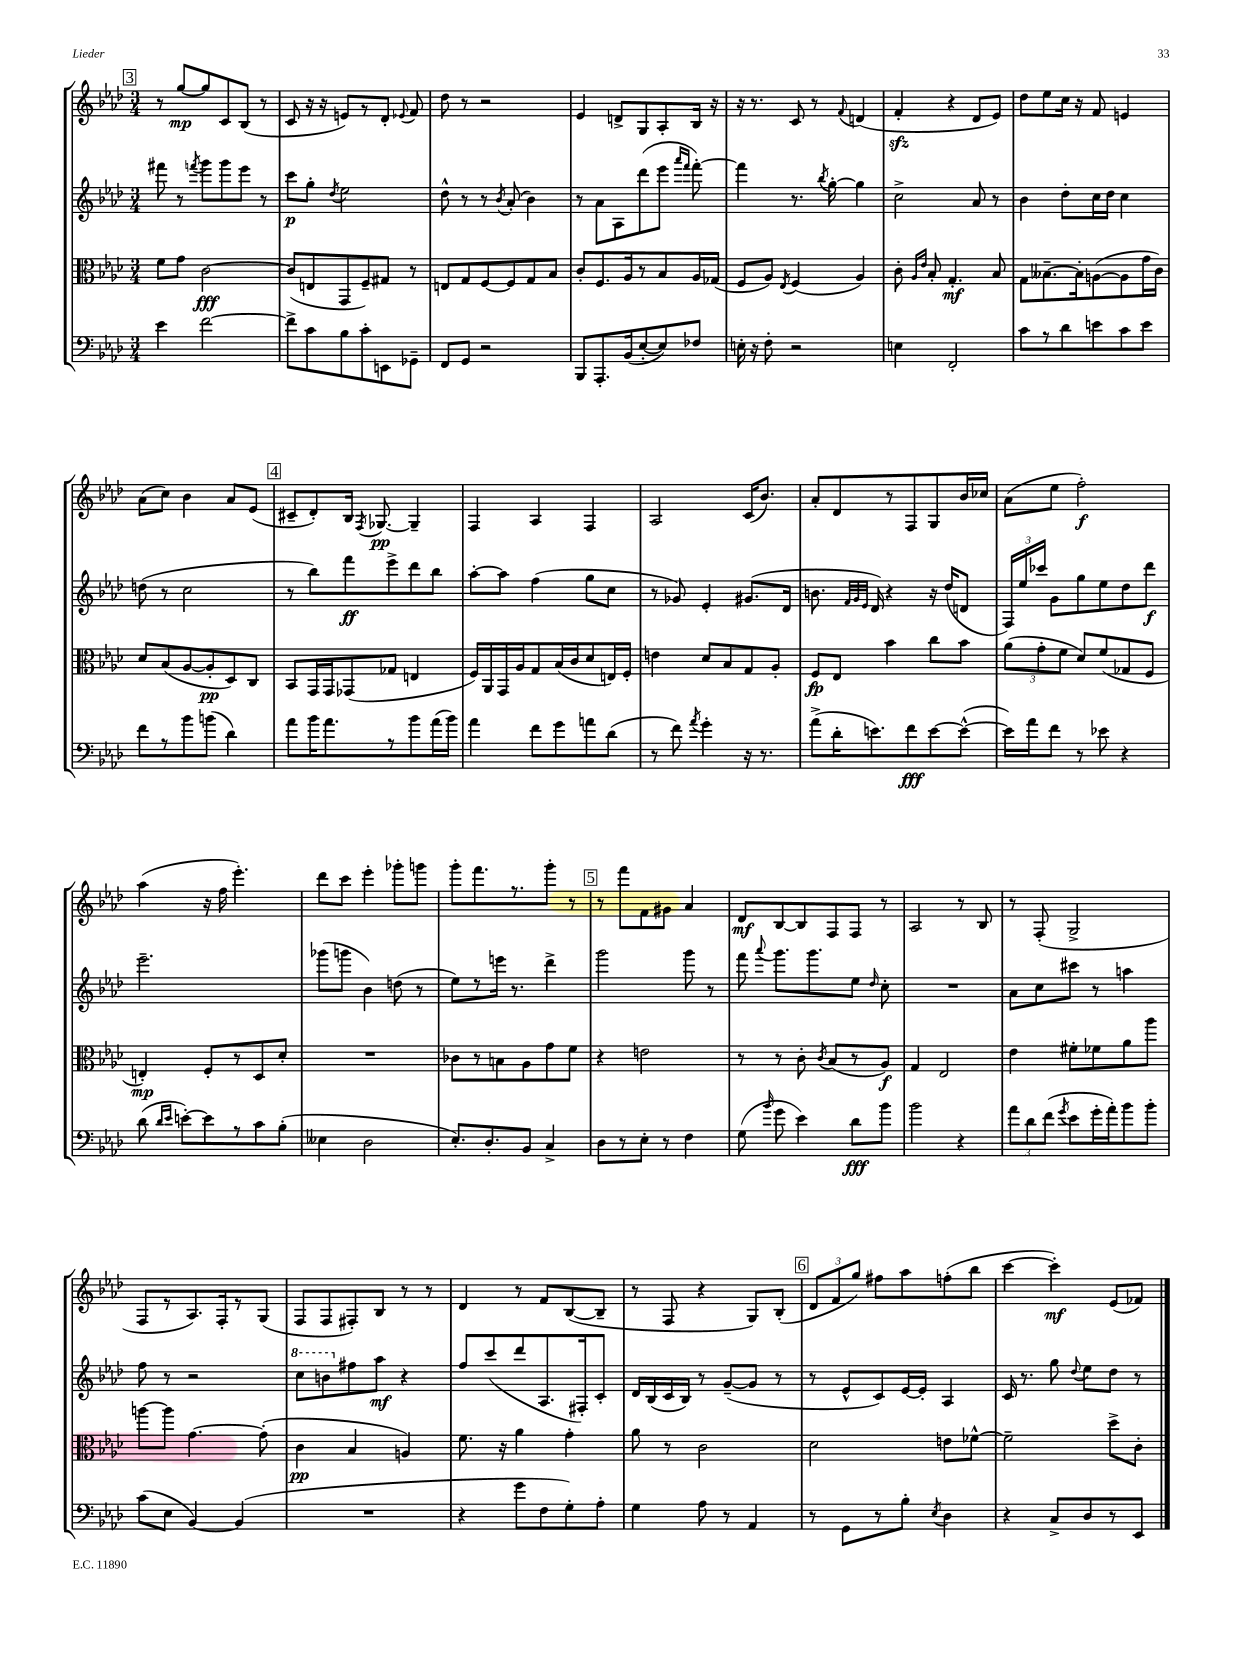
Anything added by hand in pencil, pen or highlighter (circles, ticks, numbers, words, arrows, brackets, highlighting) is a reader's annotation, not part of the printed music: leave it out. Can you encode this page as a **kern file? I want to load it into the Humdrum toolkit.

**kern	**kern	**kern	**kern
*staff4	*staff3	*staff2	*staff1
*clefF4	*clefC3	*clefG2	*clefG2
*k[b-e-a-d-]	*k[b-e-a-d-]	*k[b-e-a-d-]	*k[b-e-a-d-]
*M3/4	*M3/4	*M3/4	*M3/4
4e-	8f	8fff#	8r
.	8g	8r	[8gg
.	.	8qfff	.
[2f	[2c	8ggg	8gg]
.	.	8ggg	8c
.	.	8eee-	(8B-
.	.	8r	8r
=	=	=	=
8f^]	(8c]	8ccc	8c
8c	8E	8gg'	16r
.	.	.	16r
.	.	8qdd-	.
8B-	8GG	2ee-	8e)
8c'	8F~)	.	8r
8EE	8G#	.	8d-'
.	.	.	8qqe-
8GG-~	8r	.	8f
=	=	=	=
8FF	8E	8dd-^^	8dd-
8GG	8G	8r	8r
2r	[8F	8r	2r
.	.	8qb-	.
.	8F]	(8a-'	.
.	8G	4b-)	.
.	8B-	.	.
=	=	=	=
8BBB-	8c'	8r	4e-
8.AAA-'	8.F	8a-	.
.	.	8A-	8d^
(16BB-	16A-	.	.
[8E-'	8r	(8ddd-	8G
8E-])	8B-	8eee-	8A-'
.	.	16qqaaa-	.
.	.	16qqfff	.
8F-	16A-	[8fff')	16B-
.	(16G-	.	16r
=	=	=	=
16E'	8F	4fff]	16r
16r	.	.	8.r
8F'	8A-)	.	.
.	8qE-	.	.
2r	(4F	8.r	8c
.	.	.	8r
.	.	8qbb-	.
.	.	[16gg'	.
.	.	.	8qqf
.	4A-)	4gg]	(4d
=	=	=	=
4E	8c'	2cc^	4f'
.	16qqA-	.	.
.	16qqe-	.	.
.	8B-'	.	.
2FF'	4.G'	.	4r
.	.	8a-	8d-
.	8B-	8r	8e-)
=	=	=	=
8c	8G	4b-	8dd-
8r	[8.B--~	.	8ee-
8d-	.	8dd-'	16cc
.	16B--']	.	16r
8e	([8A	16cc	8f
.	.	16dd-	.
8c	8A]	4cc	4e
8e	16g	.	.
.	16c)	.	.
=	=	=	=
8f	8d-	(8dd	(8a-
8r	(8B-	8r	8cc)
8b-	[8A-	2cc	4b-
(8b	8A-']	.	.
4d-)	8D-)	.	8a-
.	8C	.	(8e-
=	=	=	=
8a-	8BB-	8r	8c#~
16b-	16GG	8bb-)	8d-')
8.a-	16GG	.	.
.	(8GG-	8fff	16B-
.	.	.	8qF
.	.	.	[8.G-
8r	8G-	8eee-^	.
8b-	4E	8ddd-	4G-~]
(16a-	.	8bb-	.
16b-)	.	.	.
=	=	=	=
4a-	16F)	[8aa-'	4F
.	16AA-	.	.
.	16GG	8aa-]	.
.	16A-	.	.
8f	8G	(4ff	4A-
8g	(16B-	.	.
.	16c	.	.
8a	8d-	8gg	4F
(8d-	16E)	8cc	.
.	16F'	.	.
=	=	=	=
8r	4e	8r	2A-
8f)	.	8g-)	.
8qa-	.	.	.
4g'	8d-	4e-'	.
.	8B-	.	.
16r	8G	(8.g#	(16c
8.r	.	.	8.b-)
.	8A-'	.	.
.	.	16d-	.
=	=	=	=
(8a-^	8F	8.b	8a-'
16d-'	8E-	.	8d-
.	.	32qqf	.
.	.	32qqg	.
.	.	32qqe-	.
8.e)	.	16d-)	.
.	4b-	4r	8r
8f	.	.	8F
[8e	8cc	16r	8G
.	.	(16dd-	.
(8e^^_	8b-	8d	16b-
.	.	.	16cc-
=	=	=	=
16e])	(12a-	24F)	(8a-
.	.	24ee-	.
16a-	.	.	.
.	12g'	24ccc-	.
8f	.	8g	8ee-
.	12f	.	.
8r	8d-)	8gg	2ff')
8e-	(8f	8ee-	.
4r	8G-	8dd-	.
.	8F	8ddd-	.
=	=	=	=
(8d-	4E')	2.eee-~	(4aa-
16qqd-	.	.	.
16qqe-	.	.	.
[8e')	.	.	.
8e]	8F'	.	16r
.	.	.	16ff
8r	8r	.	4.eee-')
8c	8D-	.	.
(8B-'	8d-'	.	.
=	=	=	=
4E--	2.r	(8ggg-	8ddd-
.	.	8ggg	8ccc
2D-	.	4b-)	4eee-'
.	.	(8dd	8ggg-'
.	.	8r	8ggg
=	=	=	=
8.E-')	8c-	8ee-)	8ggg'
.	8r	8r	8.fff
8.D-'	.	.	.
.	8B	16eee	.
.	.	8.r	8.r
8BB-	8A-	.	.
4C^	8g	4ddd-^	8ggg'
.	8f	.	8r
=	=	=	=
8D-	4r	2ggg	8r
8r	.	.	8fff
8E-'	2e	.	8f
8r	.	.	8g#
4F	.	8ggg	4a-
.	.	8r	.
=	=	=	=
(8G	8r	8fff	8d-
16qqb-	.	8qqaaa-	.
8g	8r	8.ggg	[8B-
4e-)	8c'	.	8B-]
.	.	8.ggg	.
.	8qc	.	.
.	(8B-	.	8F
8d-	8r	8ee-	8F
.	.	16qqdd-	.
8b-	8A-)	8cc'	8r
=	=	=	=
2b-	4G	2.r	2A-
.	2E-	.	.
4r	.	.	8r
.	.	.	8B-
=	=	=	=
12a-	4e-	8a-	8r
12d-	.	.	.
.	.	8cc	(8F'
(12f	.	.	.
8qg	.	.	.
8e-	8f#'	8ccc#	2G^
16g'	8f-	8r	.
16a-')	.	.	.
8b-	8a-	4aa	.
8b-'	8aa-	.	.
=	=	=	=
(8c	[8aa	8ff	8F
8E-	8aa]	8r	8r
[4BB-)	[4.g	2r	8.A-)
.	.	.	16F'
(4BB-]	.	.	8r
.	(8g']	.	(8G
=	=	=	=
2.r	4c	8ccc	8F
.	.	8bb	8F
.	4B-	8ff#	8F#')
.	.	8aa-	8B-
.	4A)	4r	8r
.	.	.	8r
=	=	=	=
4r	8.f	8ff	4d-
.	.	(8ccc	.
.	16r	.	.
8g	4a-	8ddd-	8r
8F	.	8.A-	8f
8G')	4g'	.	([8B-
.	.	16F#')	.
8A-'	.	8c'	8B-~]
=	=	=	=
4G	8a-	16d-	8r
.	.	(16B-	.
.	8r	16c	8F
.	.	16B-)	.
8A-	2c	8r	4r
8r	.	([8g~	.
4AA-	.	8g]	8G)
.	.	8r	(8B-'
=	=	=	=
8r	2d-	8r	12d-
.	.	.	12f
8GG	.	8e-^^	.
.	.	.	12gg)
8r	.	8c)	8ff#
8B-'	.	[16e-	8aa-
.	.	16e-']	.
8qE-	.	.	.
4D-	8e	4A-	(8ff'
.	[8f-^^	.	8bb-
=	=	=	=
4r	2f-~]	16c	[4ccc
.	.	8.r	.
8C^	.	8gg	4ccc'])
.	.	8qqdd-	.
8D-	.	8ee-	.
8r	8dd-^	8dd-	(8e-
8EE-	8c'	8r	8f-)
==	==	==	==
*-	*-	*-	*-
